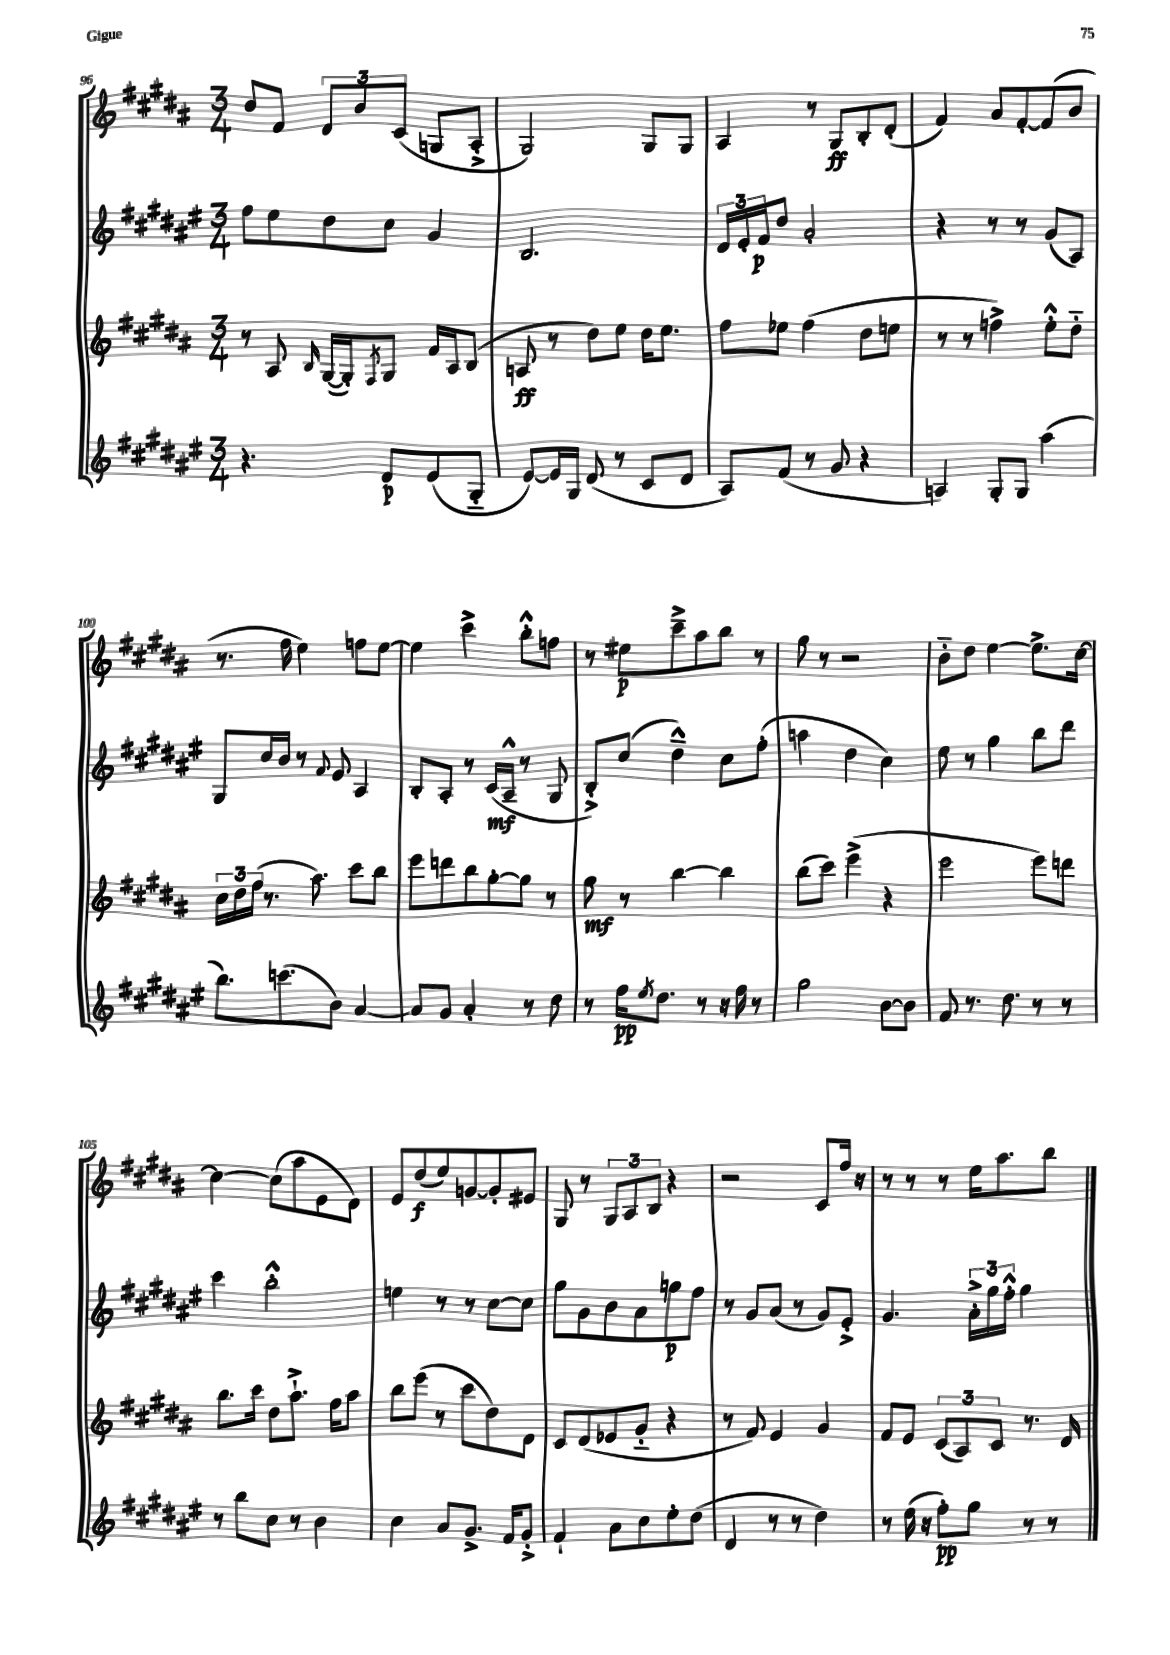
<<
\new StaffGroup <<
\new Staff = "s0" {
    \clef treble \key b \major \numericTimeSignature \time 3/4
    dis''8 fis'8 \tuplet 3/2 { dis'8 b'8 cis'8( } g8 ais8-.-> |
    gis2) gis8 gis8 |
    ais4 r8 gis8\ff b8-. dis'8-.( |
    fis'4) ais'8 fis'8~-. fis'8( b'8 |
    r8. fis''16 e''4) f''8 e''8~ |
    e''4 cis'''4-> b''8-.-^ f''8 |
    r8 eis''8\p cis'''8---> ais''8 b''8 r8 |
    gis''8 r8 r2 |
    b'8-_ dis''8 e''4~ e''8.-> cis''16~ |
    cis''4~ cis''8( ais''8 e'8 dis'8) |
    e'8 dis''8\f( e''8) g'8~ g'8-. eis'8 |
    gis8 r8 \tuplet 3/2 { gis8 ais8 b8 } r4 |
    r2 cis'8 fis''16 r16 |
    r8 r8 r8 e''16 ais''8. b''8 \bar "|." |
}
\new Staff = "s1" {
    \clef treble \key fis \major \numericTimeSignature \time 3/4
    fis''8 eis''8 dis''8 cis''8 gis'4 |
    b2. |
    \tuplet 3/2 { dis'16 eis'16-. fis'16\p } dis''8 ais'2-. |
    r4 r8 r8 gis'8( ais8) |
    gis8 cis''16 b'16 r8 \appoggiatura { fis'8 } eis'8 ais4 |
    b8-. ais8-. r8 cis'16\mf( ais16---^ r8 gis8 |
    b8-.->) cis''8( dis''4---^) cis''8 fis''8-.( |
    a''4 dis''4 cis''4) |
    eis''8 r8 gis''4 b''8 dis'''8 |
    cis'''4 b''2-.-^ |
    e''4 r8 r8 cis''8~ cis''8 |
    gis''8 gis'8 b'8 ais'8 g''8\p fis''8 |
    r8 gis'8 ais'8( r8 gis'8) eis'8-.-> |
    gis'4. \tuplet 3/2 { ais'16-.-> gis''16 fis''16-.-^ } gis''4 \bar "|." |
}
\new Staff = "s2" {
    \clef treble \key b \major \numericTimeSignature \time 3/4
    r8 ais8 \grace { b16 } gis16~( gis16-.) \acciaccatura { fis8 } gis8 fis'16 ais16 b8( |
    a8\ff r8 dis''8) e''8 dis''16 e''8. |
    fis''8 ees''8 fis''4( dis''8 e''8 |
    r8 r8 f''4->) e''8-.-^ dis''8-_ |
    \tuplet 3/2 { cis''16 dis''16 fis''16( } r8. ais''8.) cis'''8 b''8 |
    e'''8 d'''8 b''8 gis''8~-. gis''8 r8 |
    gis''8\mf r8 b''4~ b''4 |
    b''8( cis'''8) e'''4->( r4 |
    e'''2 e'''8) d'''8 |
    b''8. cis'''16 dis''8 ais''8.-!-> fis''16 ais''8 |
    b''8 e'''8( r8 cis'''8 dis''8) dis'8 |
    cis'8 dis'8( ees'8 gis'8-_ r4 |
    r8 fis'8) e'4 gis'4 |
    fis'8 e'8 \tuplet 3/2 { cis'8( ais8) cis'8 } r8. dis'16 \bar "|." |
}
\new Staff = "s3" {
    \clef treble \key fis \major \numericTimeSignature \time 3/4
    r4. dis'8\p eis'8( gis8-_ |
    eis'8~) eis'16 gis16 dis'8( r8 cis'8 dis'8 |
    ais8) fis'8( r8 gis'8 r4 |
    a4) gis8-. gis8 ais''4( |
    b''8.) c'''8.( b'8) ais'4~ |
    ais'8 gis'8 ais'4-. r8 dis''8 |
    r8 fis''16\pp \acciaccatura { eis''8 } dis''8. r8 r16 fis''16 r8 |
    gis''2 b'8~ b'8 |
    fis'8 r8. dis''8. r8 r8 |
    r8 b''8 cis''8 r8 b'4 |
    cis''4 ais'8 gis'8.-> fis'16 gis'8-.-> |
    fis'4-! ais'8 cis''8 eis''8-. dis''8( |
    dis'4 r8 r8 dis''4) |
    r8 eis''16( r16 fis''8-.\pp) gis''8 r8 r8 \bar "|." |
}
>>
>>
\layout { \context { \Score currentBarNumber = #96 } }
